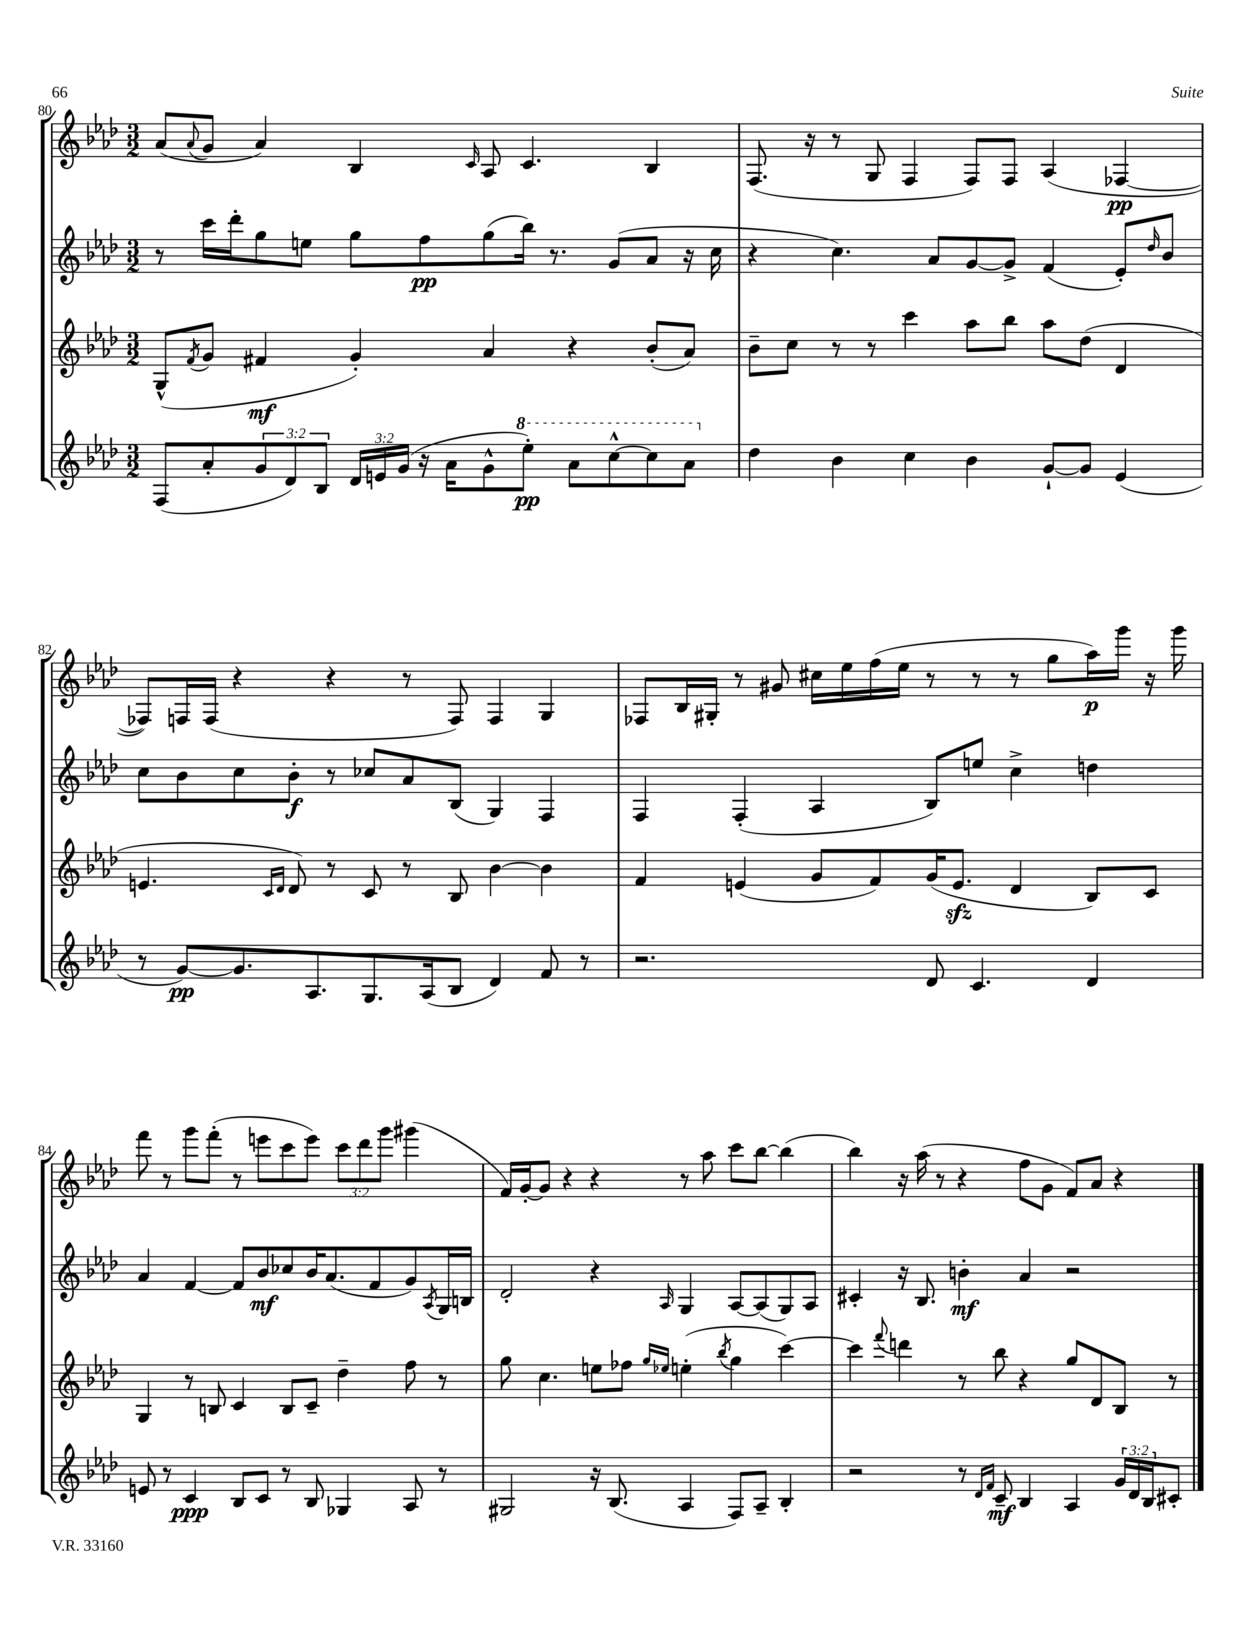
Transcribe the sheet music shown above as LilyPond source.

<<
\new StaffGroup <<
\new Staff = "s0" {
    \clef treble \key aes \major \numericTimeSignature \time 3/2 \override Staff.TupletNumber.text = #tuplet-number::calc-fraction-text
    aes'8( \appoggiatura { aes'8 } g'8 aes'4) bes4 \grace { c'16 } aes8 c'4. bes4 |
    f8.( r16 r8 g8 f4 f8) f8 aes4( fes4~\pp |
    fes8) f16 f16( r4 r4 r8 f8) f4 g4 |
    fes8 bes16 gis16-. r8 gis'8 cis''16 ees''16 f''16( ees''16 r8 r8 r8 g''8 aes''16\p) g'''16 r16 g'''16 |
    f'''8 r8 g'''8 f'''8-.( r8 e'''8 c'''8 e'''8) \tuplet 3/2 { c'''8 des'''8 g'''8 } gis'''4( |
    f'16) g'16~-. g'8 r4 r4 r8 aes''8 c'''8 bes''8~ bes''4( |
    bes''4) r16 aes''16( r8 r4 f''8 g'8 f'8) aes'8 r4 \bar "|." |
}
\new Staff = "s1" {
    \clef treble \key aes \major \numericTimeSignature \time 3/2
    r8 c'''16 des'''16-. g''8 e''8 g''8 f''8\pp g''8( bes''16) r8. g'8( aes'8 r16 c''16 |
    r4 c''4.) aes'8 g'8~ g'8-> f'4( ees'8-.) \grace { des''16 } bes'8 |
    c''8 bes'8 c''8 bes'8-.\f r8 ces''8 aes'8 bes8( g4) f4 |
    f4 f4-.( aes4 bes8) e''8 c''4-> d''4 |
    aes'4 f'4~ f'8 bes'8\mf ces''8 bes'16 aes'8.( f'8 g'8) \acciaccatura { aes8 } g16 b16 |
    des'2-. r4 \grace { aes16 } g4 aes8~ aes8( g8) aes8 |
    cis'4-. r16 bes8. b'4-.\mf aes'4 r2 \bar "|." |
}
\new Staff = "s2" {
    \clef treble \key aes \major \numericTimeSignature \time 3/2
    g8-^( \acciaccatura { f'8 } g'8 fis'4\mf g'4-.) aes'4 r4 bes'8-.( aes'8) |
    bes'8-- c''8 r8 r8 c'''4 aes''8 bes''8 aes''8 des''8( des'4 |
    e'4. \grace { c'16 des'16 } des'8) r8 c'8 r8 bes8 bes'4~ bes'4 |
    f'4 e'4( g'8 f'8) g'16( e'8.\sfz des'4 bes8) c'8 |
    g4 r8 b8 c'4 b8 c'8-- des''4-- f''8 r8 |
    g''8 c''4. e''8 fes''8 \grace { g''16 ees''16 } e''4-.( \acciaccatura { bes''8 } g''4 c'''4~) |
    c'''4 \appoggiatura { f'''8 } d'''4 r8 bes''8 r4 g''8 des'8 bes8 r8 \bar "|." |
}
\new Staff = "s3" {
    \clef treble \key aes \major \numericTimeSignature \time 3/2 \override Staff.TupletNumber.text = #tuplet-number::calc-fraction-text
    f8( aes'8-. \tuplet 3/2 { g'8 des'8) bes8 } \tuplet 3/2 { des'16 e'16 g'16( } r16 aes'16 g'8-^ \ottava #1 ees'''8-.\pp) aes''8 c'''8~-^ c'''8 aes''8 \ottava #0 |
    des''4 bes'4 c''4 bes'4 g'8~-! g'8 ees'4( |
    r8 g'8~\pp) g'8. aes8. g8. aes16( bes8 des'4) f'8 r8 |
    r2. des'8 c'4. des'4 |
    e'8 r8 c'4\ppp bes8 c'8 r8 bes8 ges4 aes8 r8 |
    gis2 r16 bes8.( aes4 f8) aes8-- bes4-. |
    r2 r8 \grace { des'16 f'16 } c'8--\mf bes4 aes4 \tuplet 3/2 { g'16 des'16 bes16 } cis'8-. \bar "|." |
}
>>
>>
\layout { \context { \Score currentBarNumber = #80 } }
